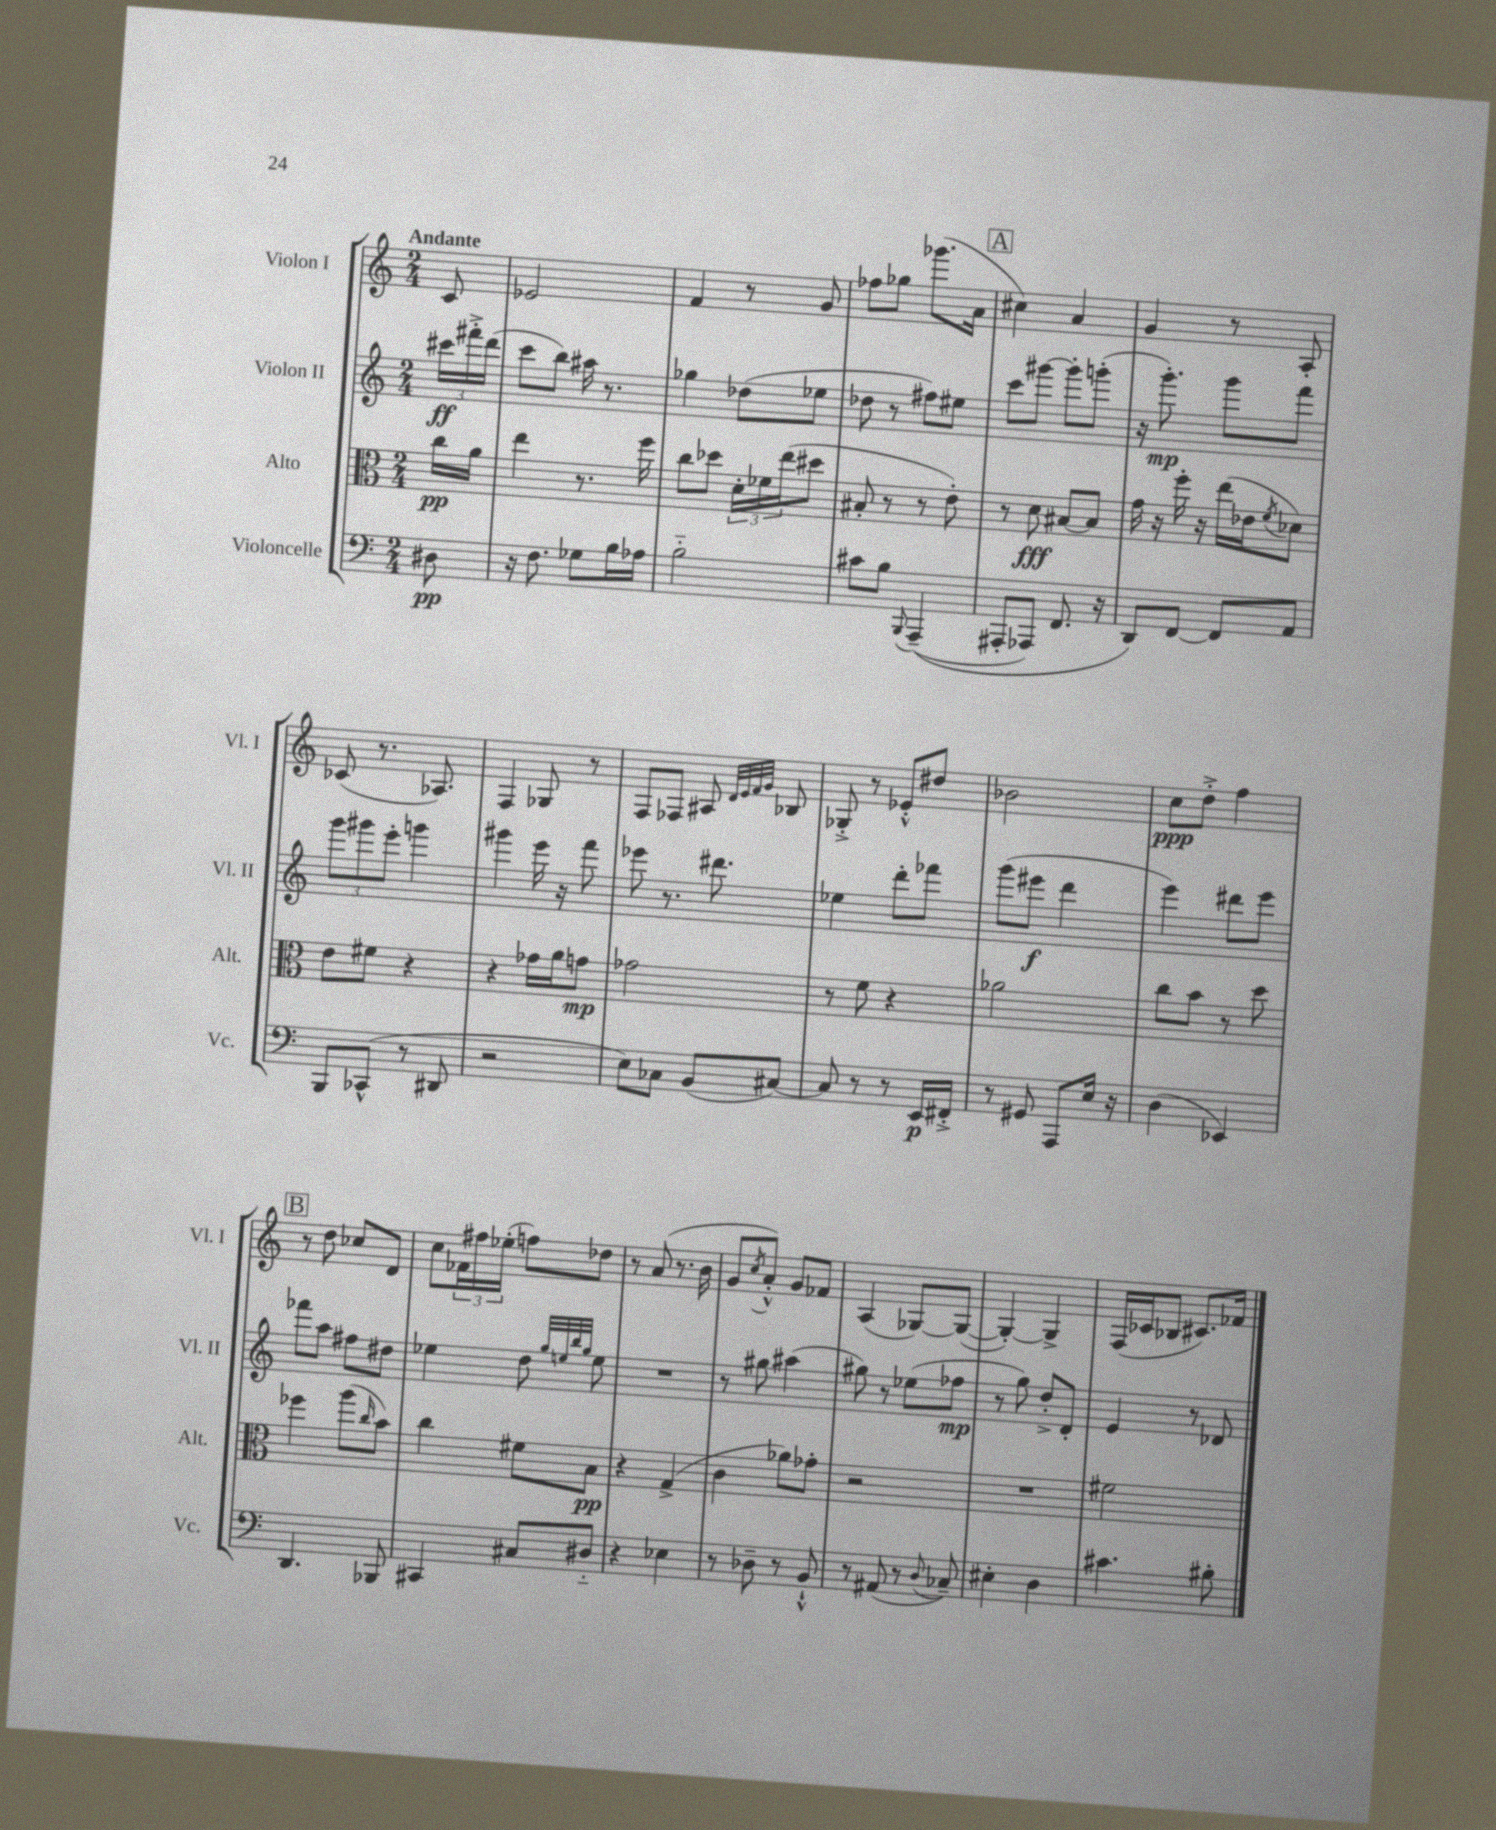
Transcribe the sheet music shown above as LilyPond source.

<<
\new StaffGroup <<
\new Staff = "s0" \with { instrumentName = "Violon I" shortInstrumentName = "Vl. I" } {
    \clef treble \key c \major \numericTimeSignature \time 2/4 \partial 8 \tempo "Andante"
    c'8 |
    ees'2 |
    f'4 r8 g'8 |
    fes''8 ges''8 ges'''8.( a'16 |
    \mark \markup { \box "A" } cis''4) a'4 |
    g'4 r8 a8-. |
    ces'8( r8. aes8.) |
    f4 ges8 r8 |
    f8 fes8 ais8 \grace { d'32 e'32 f'32 g'32 } bes8 |
    ges8-.-> r8 ees'8-.-^ dis''8 |
    bes'2 |
    c''8\ppp d''8-.-> f''4 |
    \mark \markup { \box "B" } r8 d''8 ces''8 d'8 |
    c''8 \tuplet 3/2 { fes'16 fis''16 ees''16-.( } f''8) des''8 |
    r8 a'8( r8. b'16 |
    g'8 \acciaccatura { c''8 } a'8-.-^) g'8 fes'8 |
    a4( ges8~) ges8~( |
    ges4~-.) ges4-> |
    f16( ces'16 bes8 cis'8.) fes'16 \bar "|." |
}
\new Staff = "s1" \with { instrumentName = "Violon II" shortInstrumentName = "Vl. II" } {
    \clef treble \key c \major \numericTimeSignature \time 2/4 \partial 8
    \tuplet 3/2 { cis'''16\ff fis'''16-.-> d'''16( } |
    c'''8 b''8) ais''16 r8. |
    ges''4 des''8( ees''8 |
    des''8 r8 fis''8) eis''8 |
    \mark \markup { \box "A" } c'''8 gis'''8~ gis'''8-. g'''8-.( |
    r16 g'''8.-.\mp) g'''8 f'''8 |
    \tuplet 3/2 { g'''8 gis'''8 e'''8-. } g'''4 |
    gis'''4 e'''16 r16 f'''8 |
    ees'''8 r8. dis'''8. |
    ees''4 d'''8-. fes'''8 |
    g'''8( eis'''8\f d'''4 |
    e'''4) dis'''8 e'''8 |
    \mark \markup { \box "B" } fes'''8 a''8 fis''8 dis''8 |
    ees''4 d''8 \grace { g''32 e''32 b''32 g''32 } e''8 |
    R2 |
    r8 gis''8 ais''4( |
    gis''8) r8 ees''8( fes''8\mp |
    r8 g''8) d''8-.-> d'8-. |
    e'4 r8 des'8 \bar "|." |
}
\new Staff = "s2" \with { instrumentName = "Alto" shortInstrumentName = "Alt." } {
    \clef alto \key c \major \numericTimeSignature \time 2/4 \partial 8
    c''16\pp a'16 |
    e''4 r8. f''16 |
    c''8 des''8 \tuplet 3/2 { d'16-. fes'16 e''16( } dis''8 |
    bis8-. r8 r8 e'8-.) |
    \mark \markup { \box "A" } r8 d'8\fff bis8~ bis8 |
    g'16 r16 f''16-. r16 e''16( ees'16 \acciaccatura { f'8 } des'8) |
    e'8 fis'8 r4 |
    r4 ges'16 a'16 g'8\mp |
    ges'2 |
    r8 f'8 r4 |
    aes'2 |
    c''8 b'8 r8 d''8 |
    \mark \markup { \box "B" } fes''4 a''8( \grace { c''16 } b'8) |
    c''4 fis'8 b8\pp |
    r4 g4->( |
    c'4 aes'8) ges'8-. |
    r2 |
    R2 |
    fis'2 \bar "|." |
}
\new Staff = "s3" \with { instrumentName = "Violoncelle" shortInstrumentName = "Vc." } {
    \clef bass \key c \major \numericTimeSignature \time 2/4 \partial 8
    dis8\pp |
    r16 f8. ges8 b16 aes16 |
    b2-_ |
    cis'8 b8 \appoggiatura { b,,8 } a,,4--(\( |
    \mark \markup { \box "A" } ais,,8-. aes,,8) f,8. r16 |
    d,8\) f,8~ f,8 a,8 |
    b,,8 ces,8-^( r8 dis,8 |
    r2 |
    e8) ces8 b,8( cis8~) |
    cis8 r8 r8 e,16\p fis,16-.-> |
    r8 gis,8 a,,8 e16 r16 |
    d4( ees,4) |
    \mark \markup { \box "B" } d,4. bes,,8 |
    cis,4 cis8 dis8-_ |
    r4 ees4 |
    r8 des8-- r8 b,8-!-^ |
    r8 ais,8( r8 \appoggiatura { d8 } ces8--) |
    eis4-. d4 |
    cis'4. bis8-. \bar "|." |
}
>>
>>
\layout { \context { \Score \remove "Bar_number_engraver" } }
